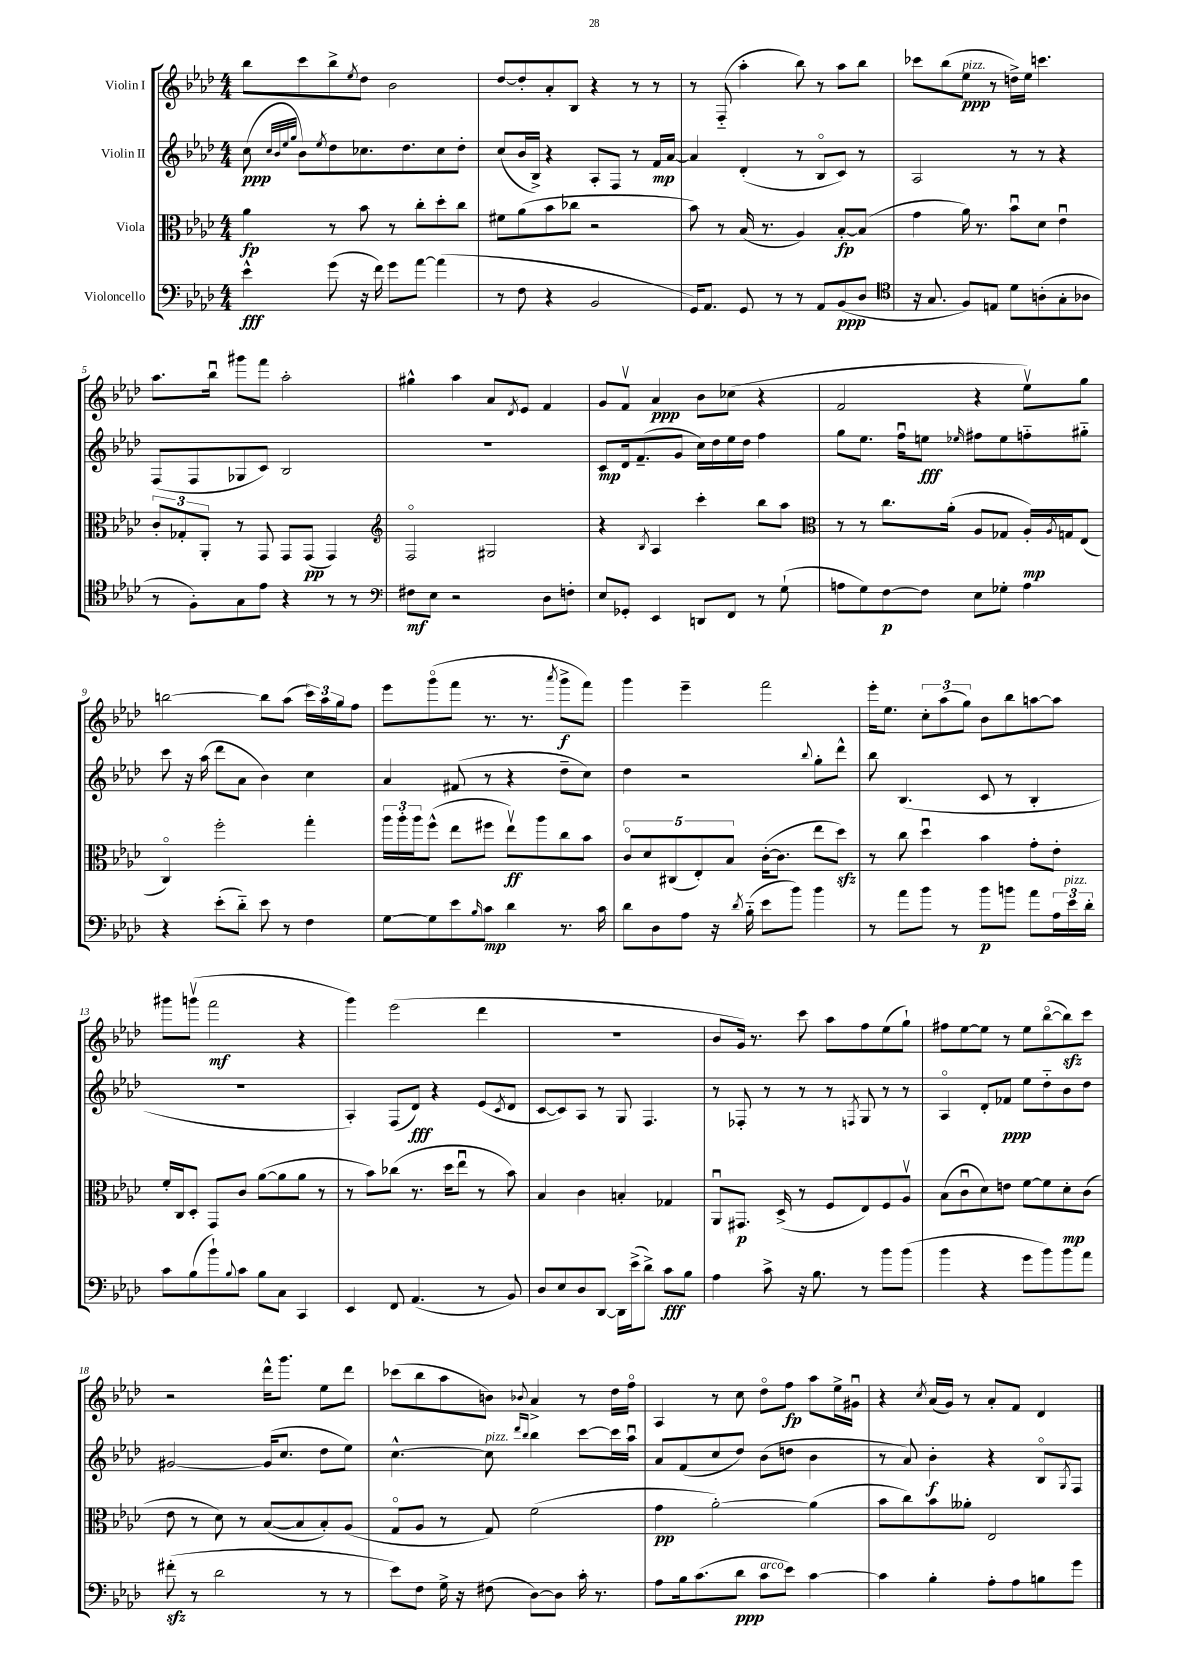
<<
\new StaffGroup <<
\new Staff = "s0" \with { instrumentName = "Violin I" } {
    \clef treble \key aes \major \numericTimeSignature \time 4/4
    bes''8 c'''8 bes''8-> \acciaccatura { ees''8 } des''8 bes'2 |
    des''8~ des''8-. aes'8-. bes8 r4 r8 r8 |
    r8 f8-_( aes''4-. bes''8) r8 aes''8 bes''8 |
    ces'''8 bes''8( ees''8\ppp^\markup { \italic "pizz." } r8 d''16->) ees''16 c'''4. |
    aes''8. bes''16\downbow gis'''8 f'''8 aes''2-. |
    gis''4-^ aes''4 aes'8 \acciaccatura { des'8 } ees'8 f'4 |
    g'8 f'8\upbow aes'4\ppp bes'8 ces''8( r4 |
    f'2 r4 ees''8\upbow) g''8 |
    b''2~ b''8 aes''8( \tuplet 3/2 { c'''16) aes''16 g''16 } f''8 |
    ees'''8 g'''8\flageolet( f'''8 r8. r8. \acciaccatura { aes'''8 } g'''8->\f f'''8) |
    g'''4 ees'''4-- f'''2 |
    ees'''16-. ees''8. \tuplet 3/2 { c''8-. aes''8( g''8) } bes'8 bes''8 a''8~ a''8 |
    gis'''8 g'''8\upbow( f'''2\mf r4 |
    g'''4) ees'''2( des'''4 |
    R1 |
    bes'8 g'16) r8. c'''8 aes''8 f''8 ees''8( g''8-!) |
    fis''8 ees''8~ ees''8 r8 ees''8 bes''8~\flageolet( bes''8\sfz) c'''8 |
    r2 des'''16-^ g'''8. ees''8 des'''8 |
    ces'''8( bes''8 aes''8 b'8) \appoggiatura { bes'8 } aes'4-> r8 des''16 f''16\flageolet |
    aes4 r8 c''8 des''8\flageolet f''8\fp aes''8 ees''16-> gis'16\downbow |
    r4 \acciaccatura { c''8 } aes'16( g'16) r8 aes'8-. f'8 des'4 \bar "|." |
}
\new Staff = "s1" \with { instrumentName = "Violin II" } {
    \clef treble \key aes \major \numericTimeSignature \time 4/4
    c''8\ppp( \grace { c''32 bes'32 ees''32 g''32 } bes'8) \acciaccatura { ees''8 } des''8 ces''8. des''8. ces''8 des''8-. |
    c''8( bes'16 bes16->) r4 aes8-. f8 r8 f'16\mp aes'16~ |
    aes'4 des'4-.( r8 bes8\flageolet c'8) r8 |
    aes2 r8 r8 r4 |
    f8( f8 ges8 c'8) bes2 |
    R1 |
    c'8\mp des'16 f'8.--( g'8 c''16) des''16 ees''16 des''16 f''4 |
    g''8 ees''8. f''16\downbow e''8\fff \grace { ees''16 } fis''8 ees''8 f''8-_ gis''8-_ |
    c'''8 r16 aes''16( des'''8 aes'8 bes'4) c''4 |
    aes'4 fis'8( r8 r4 des''8-- c''8) |
    des''4 r2 \appoggiatura { bes''8 } g''8-. des'''8-^ |
    bes''8 bes4.( c'8 r8 bes4-. |
    R1 |
    aes4-.) f8( des'8\fff) r4 ees'8( \acciaccatura { c'8 } des'8 |
    c'8~ c'8) aes8 r8 g8 f4. |
    r8 fes8-. r8 r8 r8 \acciaccatura { f8 } g8 r8 r8 |
    aes4\flageolet des'8-. fes'8\ppp ees''8 des''8-_ bes'8 des''8 |
    gis'2~ gis'16( c''8. des''8 ees''8) |
    c''4.~-^ c''8^\markup { \italic "pizz." } \grace { des'''16 bes''16 } bes''4 c'''8~ c'''16 aes''16\downbow |
    aes'8 f'8( c''8 des''8) bes'8( d''8 bes'4 |
    r8 aes'8) bes'4-.\f r4 bes8\flageolet \acciaccatura { g8 } f8 \bar "|." |
}
\new Staff = "s2" \with { instrumentName = "Viola" } {
    \clef alto \key aes \major \numericTimeSignature \time 4/4
    aes'4\fp r8 bes'8 r8 c''8-. des''8-. c''8 |
    fis'8 aes'8( bes'8 ces''8 r2 |
    bes'8) r8 bes16( r8. aes4) bes8~-.\fp bes8( |
    g'4 aes'16) r8. bes'8\downbow des'8 ees'4\downbow |
    \tuplet 3/2 { c'8-. ges8-. aes,8-. } r8 g,8 g,8 g,8\pp( g,4) |
    \clef treble f2\flageolet gis2 |
    r4 \acciaccatura { bes8 } aes4 c'''4-. bes''8 aes''8 |
    \clef alto r8 r8 c''8. aes'16-.( aes8 ges8 aes16-.\mp) \acciaccatura { aes8 } g16 ees8( |
    c4\flageolet) f''2-. g''4-. |
    \tuplet 3/2 { aes''16 aes''16-. aes''16 } f''8-^( ees''8 fis''8 ees''8\upbow\ff) aes''8 c''8 bes'8 |
    \tuplet 5/4 { c'8\flageolet des'8 cis8( ees8-.) bes8 } c'16~-.( c'8. ees''8 des''8\sfz) |
    r8 c''8 des''4\downbow bes'4 g'8-. ees'8-. |
    f'16-. c16 des8-. g,8 c'8 aes'8~( aes'8 aes'8 r8 |
    r8 bes'8) ces''8( r8. des''16 ees''8\downbow r8 bes'8) |
    bes4 c'4 b4-. ges4 |
    aes,8\downbow gis,8.\p des16->( r8 f8 ees8) f8 aes8\upbow |
    bes8( c'8\downbow des'8) e'8 f'8~ f'8 des'8-.\mp c'8( |
    ees'8 r8 des'8) r8 bes8~( bes8 bes8-.) aes8( |
    g8\flageolet aes8 r8 g8) f'2( |
    g'4\pp aes'2~-.) aes'4( |
    bes'8 c''8) bes'8 aeses'8-. ees2 \bar "|." |
}
\new Staff = "s3" \with { instrumentName = "Violoncello" } {
    \clef bass \key aes \major \numericTimeSignature \time 4/4
    ees'4-^\fff g'8( r16 f'16) g'8 aes'8~ aes'4( |
    r8 f8 r4 bes,2 |
    g,16) aes,8. g,8 r8 r8 aes,8 bes,8\ppp( des8 |
    \clef tenor r16 g8. f8) e8 des'8 a8-.( g8-. aes8 |
    r8 f8-.) g8 ees'8 r4 r8 r8 |
    \clef bass fis8\mf ees8 r2 des8 f8-. |
    ees8 ges,8-. ees,4 d,8 f,8 r8 g8-!( |
    a8 g8) f8~\p f8 ees8 ges8-. a4 |
    r4 ees'8-.( des'8-_) ees'8 r8 f4 |
    g8~ g8 ees'8 \grace { bes16 } c'8\mp des'4 r8. c'16 |
    des'8 des8 aes8 r16 \acciaccatura { des'8 } bes16-_( ees'8 bes'8) bes'4 |
    r8 aes'8 bes'8 r8 bes'8\p b'8 aes'8 \tuplet 3/2 { aes16 ees'16^\markup { \italic "pizz." } des'16-. } |
    c'8 bes8( bes'8-!) \appoggiatura { bes8 } c'8 bes8 c8 c,4 |
    ees,4 f,8 aes,4.( r8 bes,8) |
    des8 ees8 des8 des,8~ des,16 ees'16->( des'8->) c'8\fff bes8 |
    aes4 c'8-> r16 bes8. r8 bes'8 bes'8( |
    bes'4 r4 g'8 bes'8) bes'8 aes'8 |
    fis'8-.\sfz( r8 des'2 r8 r8 |
    ees'8) f8 g16-> r16 fis8( des8~) des8 c'16-. r8. |
    aes8 bes16 c'8.( des'8\ppp c'8^\markup { \italic "arco" } ees'8) c'4~ |
    c'4 bes4-. aes8-. aes8 b8 g'8 \bar "|." |
}
>>
>>
